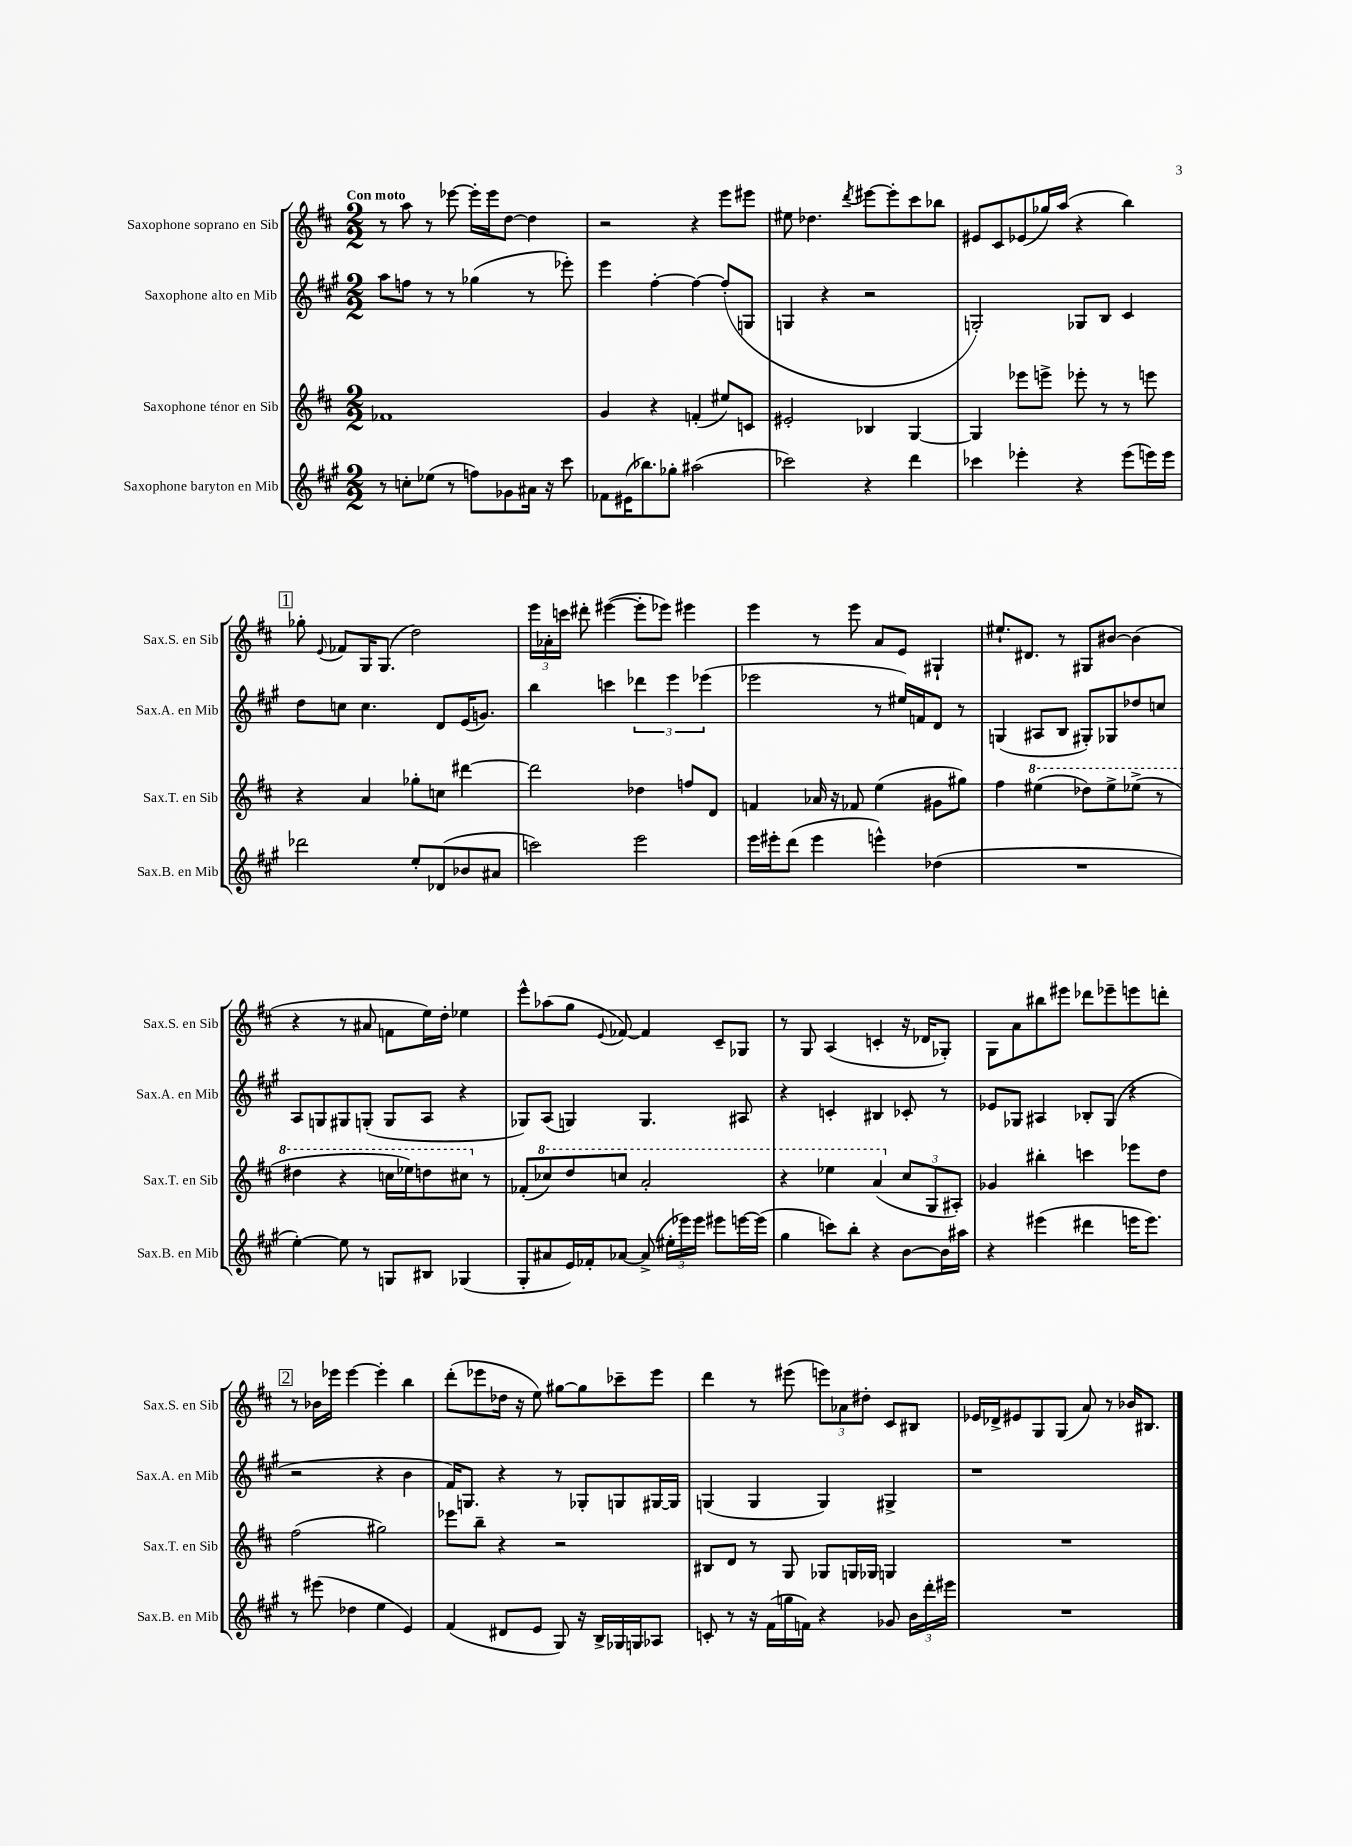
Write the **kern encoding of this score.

**kern	**kern	**kern	**kern
*part4	*part3	*part2	*part1
*staff4	*staff3	*staff2	*staff1
*I"Saxophone baryton en Mib	*I"Saxophone ténor en Sib	*I"Saxophone alto en Mib	*I"Saxophone soprano en Sib
*I'Sax.B. en Mib	*I'Sax.T. en Sib	*I'Sax.A. en Mib	*I'Sax.S. en Sib
*clefG2	*clefG2	*clefG2	*clefG2
*k[f#c#g#]	*k[f#c#]	*k[f#c#g#]	*k[f#c#]
*M2/2	*M2/2	*M2/2	*M2/2
=1	=1	=1	=1
!	!	!	!LO:TX:a:B:t=Con moto
8r	1f-X	8aa\L	8r
8ccn'\L	.	8ffn\J	8aa\
(8ee-X\J	.	8r	8r
8r	.	8r	[8eee-X\
8ffn\L)	.	(4gg-X\	16eee-'\LL]
.	.	.	16eee-\J
8g-X\	.	.	[8dd\J
16a#X\Jk	.	8r	4dd\]
16r	.	.	.
8ccc#\	.	8eee-X'\)	.
=2	=2	=2	=2
8f-X\L	4g/	4eee\	2r
(16e#X\K	.	.	.
8.bb-X\)	.	.	.
.	4r	[4ff#'\	.
8gg-X'\J	.	.	.
(2aa#X\	(4fn'/	4ff#\_	4r
.	8ee#X/L)	(8ff#'/L]	8eee\L
.	8cn/J	8Gn/J	8eee#X\J
=3	=3	=3	=3
2ccc-X\)	2e#X'/	4Gn/	8ee#X\
.	.	.	4.dd-X\
.	.	4r	.
.	.	.	8qddd/
4r	4B-X/	2r	[8eee#X\L
.	.	.	8eee#'\]
4ddd\	[4G/	.	8ccc#\
.	.	.	8bb-X\J
=4	=4	=4	=4
4ccc-X\	4G/]	2Gn'/)	8e#X/L
.	.	.	8c#/
4eee-X'\	8eee-X\L	.	(8e-X/
.	8eeen^\J	.	16gg-X/L)
.	.	.	(16aa/JJ
4r	8eee-X'\	8G-X/L	4r
.	8r	8B/J	.
(8eee-\L	8r	4c#/	4bb\)
16eeen\L)	8eeen\	.	.
16eee\JJ	.	.	.
!!LO:LB:g=z
!!LO:REH:place=s1:t=1
=5	=5	=5	=5
2ddd-X\	4r	8dd\L	8gg-X'\
.	.	.	8qqe/
.	.	8ccn\J	8f-X/L
.	4a/	4.cc\	16G/K
.	.	.	(8.G/J
8ee'/L	8gg-X'\L	.	2dd\)
(8d-X/	8ccn\J	8d/L	.
8b-X/	[4ddd#X\	(16e/K	.
.	.	8.gn/J)	.
8a#X/J	.	.	.
=6	=6	=6	=6
2cccn\)	2ddd#\]	4bb\	24eee\LL
.	.	.	24a-X'\
.	.	.	24cccn\JJ
.	.	.	8ddd#X'\
.	.	4cccn\	([4eee#X\
2eee\	4dd-X\	6ddd-X\	8eee#'\L]
.	.	.	8eee-X\J)
.	.	6eee\	.
.	8ffn/L	.	4eee#X\
.	.	(6eee-X\	.
.	8d/J	.	.
=7	=7	=7	=7
16eee\LL	4fn/	2eee-X\	4eee\
16eee#X'\J	.	.	.
(8ddd\J	.	.	.
4eee#\	16a-X/	.	8r
.	16r	.	.
.	8f-X/	.	8eee\
4eeen^^\)	(4ee\	8r	8a/L
.	.	16ee#X/LL)	8e/J
.	.	16fn/J	.
(4dd-X\	8g#X\L	8d/J	4G#X`/
.	8gg#X\J)	8r	.
=8	=8	=8	=8
1r	4ff#\	(4Gn/	8.ee#X`/L
.	.	.	8.d#X/J
*	*8va	*	*
.	(4eee#X\	8A#X/L	.
.	.	8B/J	8r
.	8ddd-X\L)	8G#X'/L)	8G#X/L
.	8eee#^\	8G-X/	[8b#X/J
.	(8eee-X^\J	8dd-X/	(4b#\]
.	8r	8ccn/J	.
!!LO:LB:g=z
=9	=9	=9	=9
[4ee'\)	4ddd#X\	8A/L	4r
.	.	8Gn/	.
8ee\]	4r	8G#X/	8r
8r	.	(8Gn'/J	8a#X/
8Gn/L	16cccn\LL	8G/L	8fn\L
.	16eee-X\J)	.	.
8B#X/J	8dddn\	8A/J	16ee\L)
.	.	.	16dd'\JJ
(4G-X/	8ccc#X\J	4r	4ee-X\
*	*X8va	*	*
.	8r	.	.
=10	=10	=10	=10
8G#'/L	(8f-X'/L	8G-X/L)	8eee^^\L
*	*8va	*	*
8a#X/	8ccc-X/)	(8A/J	(8aa-X\
16e/L)	8ddd/	4Gn/)	8gg\J
16f-X'/J	.	.	.
.	.	.	8qqe/
[8a-X/J	8cccn/J	.	[8f-X/)
(8a-^/]	2aa'/	4.G/	4f-/]
24ee#X'\LL	.	.	.
24eee-X\)	.	.	.
24eee-\JJ	.	.	.
8eee#X\L	.	.	8c#~/L
[16eeen\L	.	8A#X/	8G-X/J
(16eee\JJ]	.	.	.
=11	=11	=11	=11
4gg#\	4r	4r	8r
.	.	.	8G/
8cccn\L)	4eee-X\	4cn'/	(4A/
8bb'\J	.	.	.
4r	(4aa/	4B#X/	4cn'/
*	*X8va	*	*
[8b\L	12cc#/L	8c-X'/	16r
.	.	.	16d-X/KL
.	12G/	.	.
16b\L]	.	8r	8G-X'/J)
.	12A#X'/J)	.	.
16aa#X\JJ	.	.	.
=12	=12	=12	=12
4r	4g-X/	8e-X/L	8G\L
.	.	8G-X/J	8a\
(4eee#X\	4bb#X'\	4A#X/	8bb#X\
.	.	.	8eee#X\J
4ddd#X\	4cccn\	8B-X'/L	8ddd-X\L
.	.	(8G-/J	8eee-X~\
16eeen\KL	8eee-X\L	4r	8eeen\
8.eee\J)	.	.	.
.	8dd\J	.	8dddn'\J
!!LO:LB:g=z
!!LO:REH:place=s1:t=2
=13	=13	=13	=13
8r	(2ff#\	2r	8r
(8eee#X\	.	.	16b-X\LL
.	.	.	16eee-X\JJ
4dd-X\	.	.	[4eee-\
4ee\	2gg#X\)	4r	4eee-'\]
4e/)	.	4b\	4bb\
=14	=14	=14	=14
(4f#/	8eee-X\L	16f#/KL)	(8ddd'\L
.	.	8.Gn/J	.
.	8bb~\J	.	8eee-X\
8d#X/L	4r	4r	16dd-X\Jk
.	.	.	16r
8e/J	.	.	8ee\)
8G#/)	2r	8r	[8gg#X\L
16r	.	8G-X'/L	8gg#\]
16B^/LL	.	.	.
16G-X/	.	8Gn/	8ccc-X~\
16Gn/J	.	.	.
8A-X/J	.	[16G#X/L	8eee-\J
.	.	16G#/JJ]	.
=15	=15	=15	=15
8cn'/	8B#X/L	(4Gn/	4ddd\
8r	8d/J	.	.
16r	8r	4G/	8r
(16f#\LL	.	.	.
16ggn\	8G/	.	(8eee#X\
16fn\JJ)	.	.	.
4r	8G-X/L	4G/)	12eeen\L)
.	.	.	12a-X\
.	16Gn/L	.	.
.	.	.	12dd#X'\J
.	16G-X/JJ	.	.
8g-X/	4Gn/	4G#X^/	8c#/L
24b\LL	.	.	8B#X/J
24ddd'\	.	.	.
24eee#X\JJ	.	.	.
=16	=16	=16	=16
1r	1r	1r	16e-X/LL
.	.	.	16d-X^/J
.	.	.	8e#X/
.	.	.	8G/
.	.	.	(8G/J
.	.	.	8a/)
.	.	.	8r
.	.	.	16b-X/KL
.	.	.	8.B#X/J
==	==	==	==
*-	*-	*-	*-
